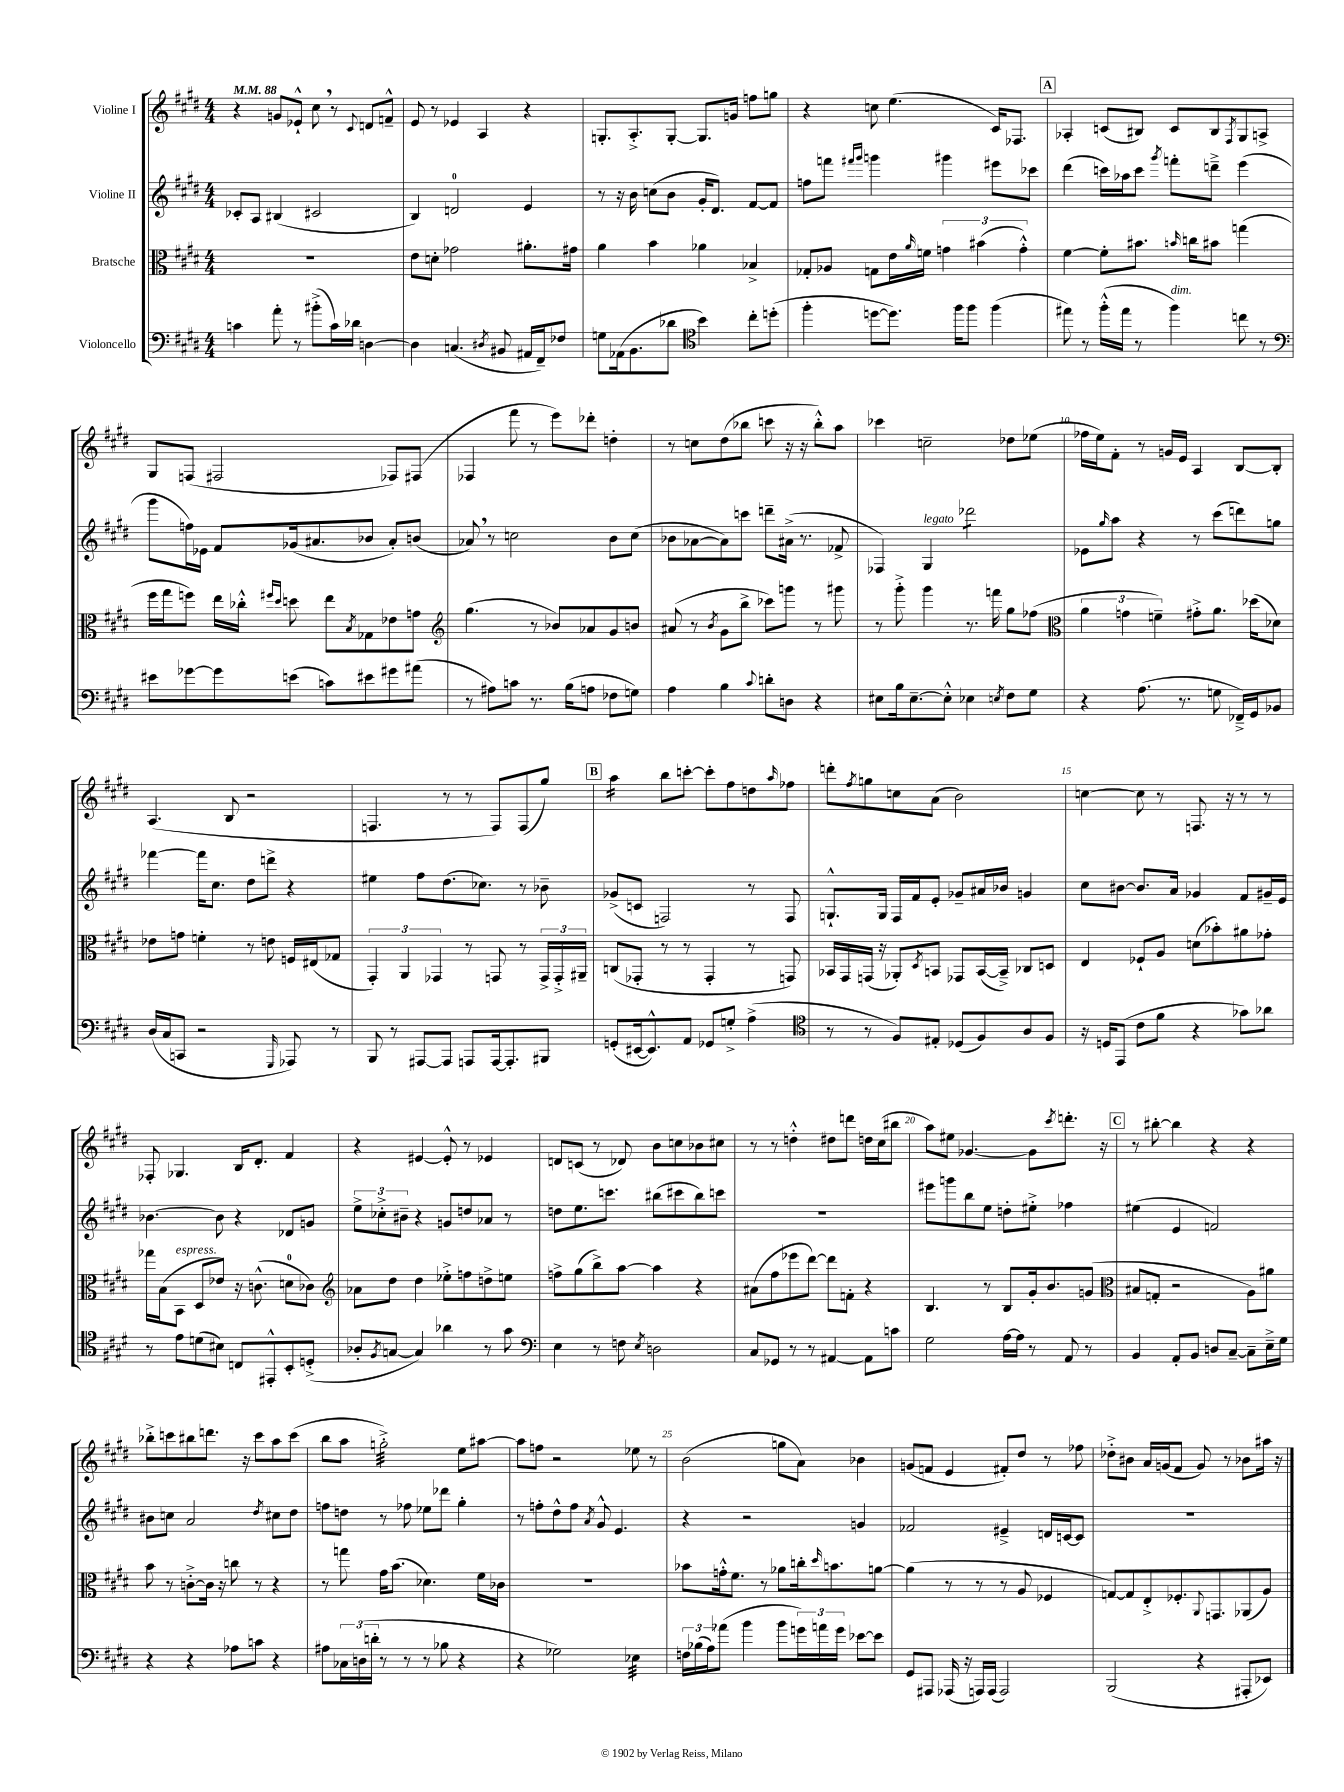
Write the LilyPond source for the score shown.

<<
\new StaffGroup <<
\new Staff = "s0" \with { instrumentName = "Violine I" } {
    \clef treble \key e \major \numericTimeSignature \time 4/4 \tempo 4 = 88
    r4 g'8 ees'8-!-^ cis''8 \breathe r8 \appoggiatura { cis'8 } d'8 f'8---^ |
    e'8 r8 ees'4 a4 r4 |
    g8.-. a8.-.-> g8~-. g8. g'16 f''8 g''8 |
    r4 c''8 e''4.( cis'16) fes8. |
    \mark \markup { \box "A" } aes4-. c'8( bis8) c'8 bis8 \acciaccatura { fis8 } gis8 a8-> |
    gis8 f8( fis2 fes8) fis8( |
    fes4 fis'''8 r8 e'''8) des'''8-. d''4-. |
    r8 c''8 dis''8( bes''8 c'''8 r16 r16 bes''8-.-^) a''8 |
    ces'''4 c''2-- des''8 ees''8( |
    fes''16 e''16) fis'8-. r8 g'16 e'16 a4 b8~ b8-. |
    a4.( b8 r2 |
    f4. r8 r8 f8) f8( gis''8) |
    \mark \markup { \box "B" } a''4:16 b''8 c'''8~-. c'''8-. fis''8 d''8 \grace { a''16 } fes''8 |
    d'''8-. \acciaccatura { fis''8 } g''8 c''8 a'8( b'2) |
    c''4~ c''8 r8 f8. r16 r8 r8 |
    fes8-. ges4. b16 dis'8.-. fis'4 |
    r4 eis'4~ eis'8-.-^ r8 ees'4 |
    d'8 c'8( r8 des'8) b'8 c''8 bes'8 cis''8 |
    r8 r8 d''4-.-^ dis''8 d'''8 d''16 cis''16( bis''8 |
    a''8) eis''8 ges'4.~ ges'8 \acciaccatura { cis'''8 } d'''8.-. r16 |
    \mark \markup { \box "C" } r8 bis''8~-. bis''4 r4 r4 |
    bes''8-.-> c'''8 bis''8 d'''8. r16 c'''8 a''8 c'''8( |
    b''8 a''8 g''2:32-.->) e''8 ais''8~ |
    ais''8 f''8 r2 ees''8 r8 |
    b'2( g''8 a'8) bes'4 |
    g'8( f'8 e'4 fis'8-.) dis''8 r8 fes''8 |
    des''8-.-> bis'8 a'16 g'16( fis'8 g'8) r8 bes'8 ais''16 r16 \bar "|." |
}
\new Staff = "s1" \with { instrumentName = "Violine II" } {
    \clef treble \key e \major \numericTimeSignature \time 4/4
    ces'8-. a8 bis4( cis'2 |
    b4) d'2-0 e'4 |
    r8 r16 b'16 c''8( b'8 gis'16-. dis'8.) fis'8~ fis'8 |
    f''8 f'''8 \grace { fis'''16 gis'''16 } g'''4 gis'''4 eis'''8 ces'''8 |
    \mark \markup { \box "A" } dis'''4( c'''16) aes''16 c'''8 \acciaccatura { gis'''8 } f'''8-. d'''8---> e'''4( |
    gis'''8 f''16) ees'16 fis'8 ges'16( ais'8. bes'8 ais'8-.) b'8( |
    aes'8) \breathe r8 c''2 b'8 c''8( |
    bes'8 aes'8~ aes'8) c'''8 d'''8-- ais'16->( r8. fes'8-> |
    fes4) gis4^\markup { \italic "legato" } des'''2:8 |
    ees'8 \grace { gis''16 } a''8 r4 r8 cis'''8( d'''8) g''8 |
    fes'''4~ fes'''16 cis''8. dis''8 d'''8-> r4 |
    eis''4 fis''8 dis''8.( ces''8.) r8 bes'8-- |
    \mark \markup { \box "B" } ges'8->( c'8 f2) r8 f8 |
    g8.-!-^ g16 fis16 fis'16 e'8-. ges'8-- ais'16 bes'16 g'4 |
    cis''8 bis'8~ bis'8. a'16 ges'4 fis'8 gis'16-- e'16 |
    bes'4.~ bes'8 r4 des'8 g'8 |
    \tuplet 3/2 { e''8-> ces''8-.-> bis'8-- } r4 g'8 d''8 aes'8 r8 |
    d''8 e''8. c'''8. bis''8( cis'''8 bis''8) c'''8 |
    R1 |
    eis'''8 g'''8 b''8 e''8 d''8-. eis''8-.-> fes''4 |
    \mark \markup { \box "C" } eis''4( e'4 f'2) |
    bis'8 c''8 a'2 \acciaccatura { dis''8 } cis''8 dis''8 |
    f''8 d''8 r8 fes''8 ees''8 des'''8 gis''4-. |
    r8 f''8-. dis''8-^ f''8 \acciaccatura { a'8 } gis'8-^ e'4. |
    r4 r2 g'4 |
    fes'2 eis'4---> d'16 c'16~ c'8 |
    R1 \bar "|." |
}
\new Staff = "s2" \with { instrumentName = "Bratsche" } {
    \clef alto \key e \major \numericTimeSignature \time 4/4
    R1 |
    e'8 d'8-. ges'2 ais'8.-. gis'16 |
    a'4 b'4 aes'4 bes4-> |
    ges8-. aes8 g8 e'16 \grace { a'16 } f'16 \tuplet 3/2 { g'4 bis'4( g'4-.-^) } |
    \mark \markup { \box "A" } fis'4~ fis'8-. bis'8. \grace { b'16 } c''16 bis'8 g''4( |
    fis''16 gis''16 f''8) e''16 ces''16-.-^ \grace { fis''16 dis''16 } d''8 e''8 \acciaccatura { b8 } ges8 ees'8 g'8 |
    \clef treble gis''4.( r8 bes'8) aes'8 gis'8 b'8 |
    ais'8( r8 \acciaccatura { b'8 } gis'8 b''8-> ces'''8) g'''8 r8 gis'''8 |
    r8 gis'''8-.-> gis'''4 r8. f'''16 gis''8 fes''8( |
    \clef alto \tuplet 3/2 { a'4 g'4 f'4--) } gis'8-.-> a'8. des''16( des'8) |
    ees'8 g'8 f'4-. r8 e'8 f16 eis16( ges8 |
    \tuplet 3/2 { gis,4-.) a,4 ges,4 } r8 g,8 r8 \tuplet 3/2 { g,16-> g,16-.-> ais,16-- } |
    \mark \markup { \box "B" } c8( ges,8-. r8 r8 ges,4-. r8 g,8) |
    bes,16 gis,16 g,16( r16 aes,8-.) \acciaccatura { dis8 } b,8 ges,8 b,16~( b,16--->) ces8 d8 |
    e4 fes8-! a8 d'8( bes'8-.) ais'8 ges'8-. |
    ges''16 b16( b,8^\markup { \italic "espress." } dis8 ees'8) r16 c'8.-^( d'8-0 ces'8) |
    \clef treble aes'8 dis''8 dis''4 ees''8-.-> f''8 d''8-> e''8 |
    f''8-> gis''8( b''8->) a''8~ a''4 r4 |
    ais'8( fis''8 ees'''8 dis'''8~) dis'''8 f'8-. r4 |
    b4. r8 b8 gis'16-. b'8. g'8( |
    \mark \markup { \box "C" } \clef alto bis8 g8-. r2 a8) ais'8 |
    b'8 r8 c'8~-.-> c'16 r16 c''8 r8 r4 |
    r8 g''8 gis'16 b'8.( des'4.) fis'16 ces'16 |
    R1 |
    bes'8 g'16-.-^ fis'8. r8 aes'8 c''16-. \grace { dis''16 } b'8. a'8~ |
    a'4( r8 r8 r8 a8 fes4 |
    g8~) g8 e8-.-> fes8.-. \appoggiatura { a,8 } g,8. aes,8( a8) \bar "|." |
}
\new Staff = "s3" \with { instrumentName = "Violoncello" } {
    \clef bass \key e \major \numericTimeSignature \time 4/4
    c'4 a'8-. r8 bis'8-.->( c'16) des'16 d4~ |
    d4 c4.( \acciaccatura { dis8 } bis,8 ais,16 fis,16--) fes8 |
    g8 aes,16( b,8. des'8 \clef tenor b'4) cis''8-. d''8-.( |
    fis''4-. d''8~ d''8.) fis''16 fis''8 fis''4( |
    \mark \markup { \box "A" } eis''8) r8 fis''16-.-^( eis''16 r8 fis''4^\markup { \italic "dim." }) c''8 r8 |
    \clef bass eis'8 ges'8~ ges'8 e'8( c'8) eis'8 gis'8 ais'8( |
    r8 ais8) c'8 r8. b16( a8 fes8 g8) |
    a4 b4 \appoggiatura { cis'8 } d'8-. d8 r4 |
    eis8 b16 eis8.~-- eis8-.-^ ees4 \acciaccatura { e8 } fis8 gis8 |
    r4 a8.( r8. g8 fes,16--->) gis,16 bes,8 |
    dis16( cis16 c,8 r2 \grace { gis,,16 } aes,,8) r8 |
    b,,8 r8 ais,,8~ ais,,8 a,,8 a,,16~ a,,8.-. bis,,8 |
    \mark \markup { \box "B" } g,8-.( eis,16~ eis,8.-^) a,8 ges,8 g8-.-> a4->( |
    \clef tenor r8 r8 fis8) eis8-. des8( fis8) a8 fis8 |
    r16 d16 e,8( cis'8 fis'8 r4 ges'8) aes'8 |
    r8 e'8 d'8( bis8) c8 eis,8-.-^ b,8-. d8-.->( |
    aes8-. \acciaccatura { fis8 } g8~ g4) aes'4 r8 gis'8 |
    \clef bass e4 r8 f8 \acciaccatura { e8 } d2 |
    cis8 ges,8 r8 r8 ais,4~ ais,8 c'8 |
    gis2 a16~ a16 r8 a,8 r8 |
    \mark \markup { \box "C" } b,4 a,8-. b,8 d8 cis8~-- cis8-- e16---> gis16 |
    r4 r4 aes8 c'8 r4 |
    ais8 \tuplet 3/2 { ces16 d16( d'16-. } r8 r8 r8 bes8 r4 |
    r4 ges2) ees4:32 |
    \tuplet 3/2 { f16 bes16( a16) } aes'8( b'4 b'8 \tuplet 3/2 { g'16) a'16 g'16 } ees'8~ ees'8 |
    gis,8 ais,,8 aes,,16( r16 a,,16) a,,16( a,,2) |
    b,,2( r4 ais,,8-. ees,8) \bar "|." |
}
>>
>>
\layout { \context { \Score \override BarNumber.break-visibility = ##(#f #t #t) barNumberVisibility = #(every-nth-bar-number-visible 5) } }
